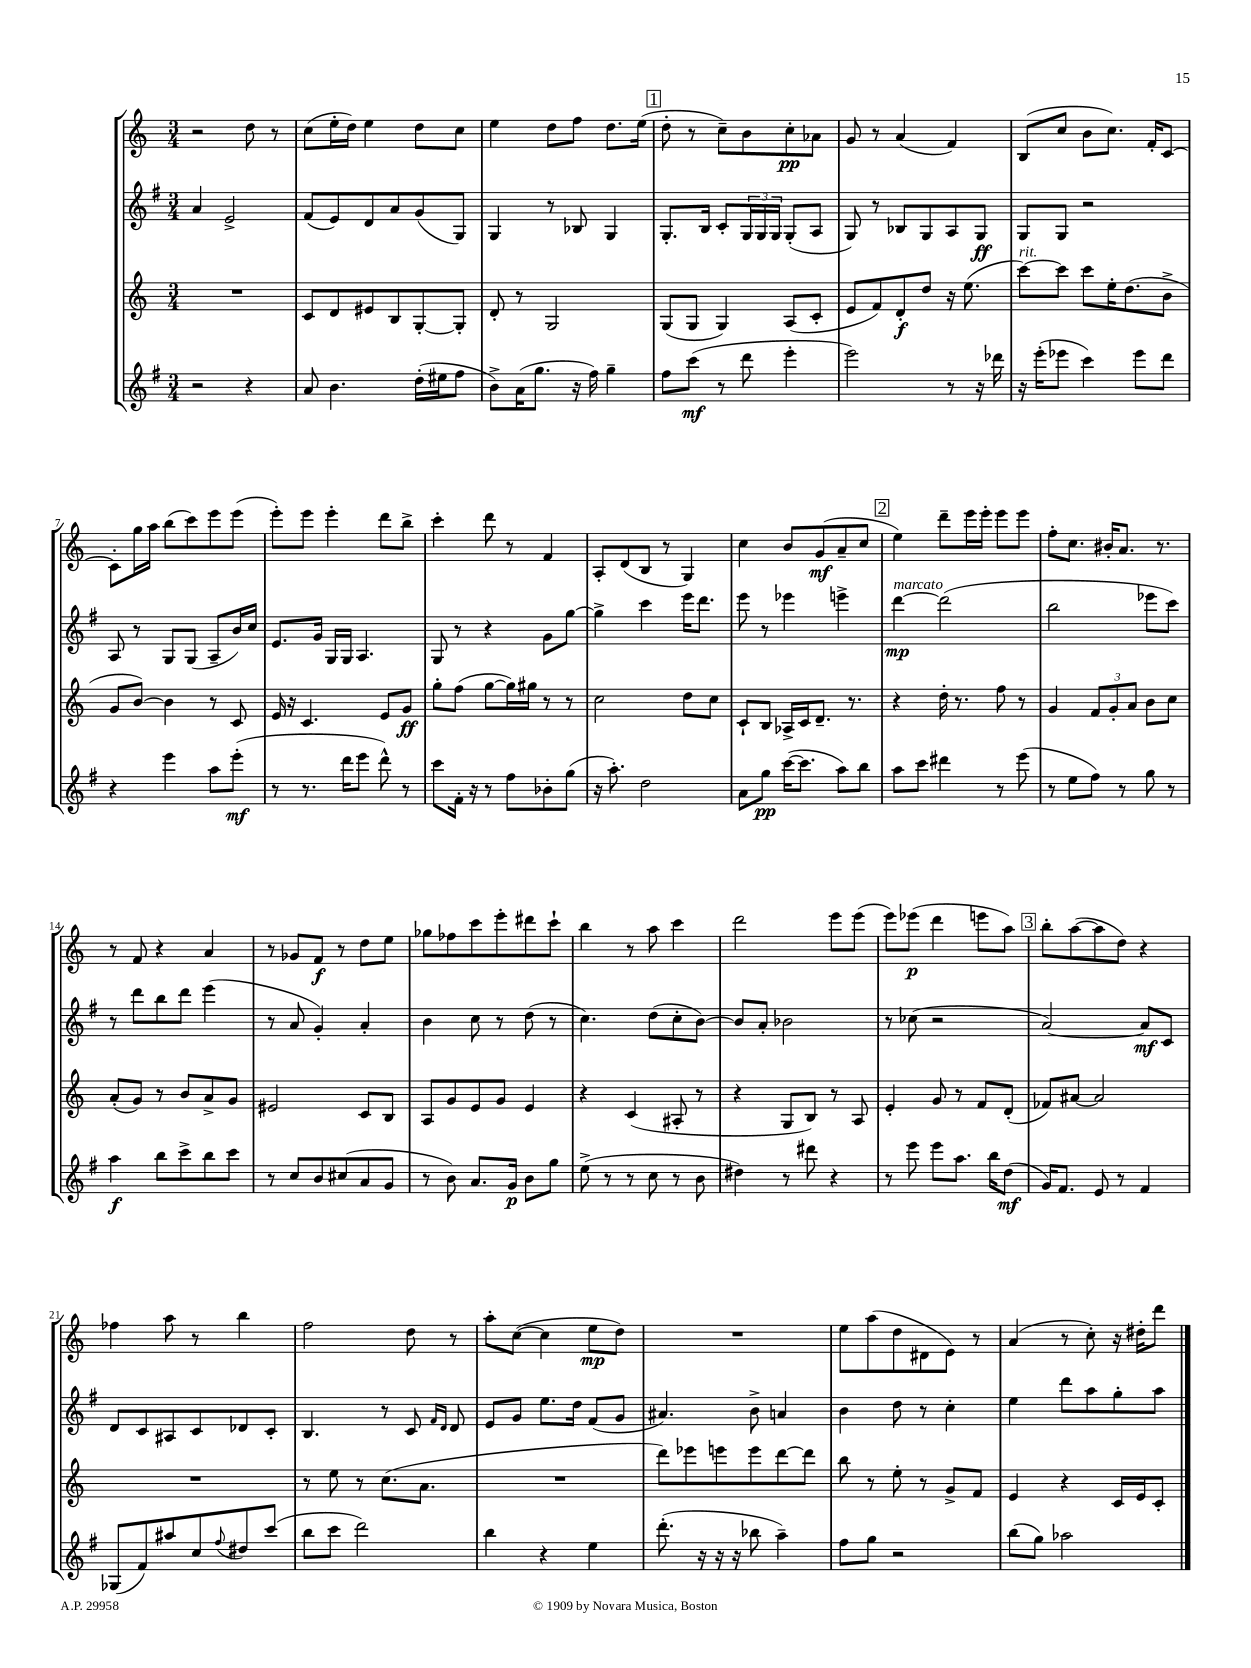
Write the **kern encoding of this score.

**kern	**kern	**kern	**kern
*staff4	*staff3	*staff2	*staff1
*clefG2	*clefG2	*clefG2	*clefG2
*k[f#]	*k[]	*k[f#]	*k[]
*M3/4	*M3/4	*M3/4	*M3/4
2r	2.r	4a	2r
.	.	2e^	.
4r	.	.	8dd
.	.	.	8r
=	=	=	=
8a	8c	(8f#	(8cc
4.b	8d	8e)	16ee'
.	.	.	16dd)
.	8e#	8d	4ee
.	8B	8a	.
(16dd'	[8G'	(8g	8dd
16ee#	.	.	.
8ff#	8G']	8G)	8cc
=	=	=	=
8b^)	8d'	4G	4ee
(16a	8r	.	.
8.gg	.	.	.
.	2G	8r	8dd
16r	.	8B-	8ff
16ff#)	.	.	.
4gg~	.	4G	8.dd
.	.	.	(16ee
=	=	=	=
8ff#	(8G	8.G'	8dd'
(8ccc	8G	.	8r
.	.	16B	.
8r	4G)	8c'	8cc~)
8ddd	.	24G	8b
.	.	24G	.
.	.	24G	.
4eee'	(8A	(8G'	8cc'
.	8c'	8A	8a-
=	=	=	=
2eee)	8e	8G)	8g
.	8f)	8r	8r
.	8d'	8B-	(4a
.	8dd	8G	.
8r	16r	8A	4f)
.	(8.ee	.	.
16r	.	8G	.
16ddd-	.	.	.
=	=	=	=
16r	[8ccc)	8G	(8B
(16eee'	.	.	.
8eee-	8ccc]	8G	8cc
4ccc)	8ccc	2r	8b
.	16ee'	.	8.cc)
.	(8.dd	.	.
8eee-	.	.	.
.	.	.	16f'
8ddd	8b^	.	[8c
=	=	=	=
4r	8g	8A	8c']
.	[8b)	8r	16gg
.	.	.	16aa
4eee	4b]	8G	(8bb
.	.	(8G	8ccc)
8aa	8r	8A~	8eee
(8eee'	8c	16b)	(8eee
.	.	16cc	.
=	=	=	=
8r	16e	8.e	8eee')
.	16r	.	.
8.r	4.c	.	8eee
.	.	16g	.
.	.	16G	4eee'
16ddd	.	16G	.
8eee	.	4.A	.
8ddd^^)	8e	.	8ddd
8r	8g	.	8bb^
=	=	=	=
8ccc	8gg'	8G	4ccc'
16f#'	(8ff	8r	.
16r	.	.	.
8r	[8gg	4r	8ddd
8ff#	16gg])	.	8r
.	16gg#	.	.
8b-'	8r	8g	4f
(8gg	8r	[8gg	.
=	=	=	=
16r	2cc	4gg^]	8A'
8.aa')	.	.	.
.	.	.	(8d
2dd	.	4ccc	8B
.	.	.	8r
.	8dd	16eee	4G)
.	.	8.ddd	.
.	8cc	.	.
=	=	=	=
8a	8c`	8eee	4cc
8gg	8B	8r	.
([16ccc	16A-^	4eee-	8b
8.ccc]	16c	.	.
.	8.d~	.	(8g
8aa)	.	4eee^	8a~
.	8.r	.	.
8bb	.	.	8cc
=	=	=	=
8aa	4r	[4ddd	4ee)
8ccc	.	.	.
4ddd#	16dd'	(2ddd]	8ddd~
.	8.r	.	.
.	.	.	16eee
.	.	.	16eee'
8r	8ff	.	8eee
(8eee	8r	.	8eee
=	=	=	=
8r	4g	2bb	8ff'
8ee	.	.	8.cc
8ff#)	12f	.	.
.	.	.	16b#'
.	12g'	.	.
8r	.	.	8.a
.	12a	.	.
8gg	8b	8eee-	.
.	.	.	8.r
8r	8cc	8ccc)	.
=	=	=	=
4aa	(8a'	8r	8r
.	8g)	8ddd	8f
8bb	8r	8bb	4r
8ccc^	8b	8ddd	.
8bb	8a^	(4eee	4a
8ccc	8g	.	.
=	=	=	=
8r	2e#	8r	8r
8cc	.	8a	8g-
8b	.	4g')	8f
(8cc#	.	.	8r
8a	8c	4a'	8dd
8g	8B	.	8ee
=	=	=	=
8r	8A	4b	8gg-
8b)	8g	.	8ff-
8.a	8e	8cc	8ccc
.	8g	8r	8eee'
16g	.	.	.
8b	4e	(8dd	8ddd#
8gg	.	8r	8ccc`
=	=	=	=
(8ee^	4r	4.cc)	4bb
8r	.	.	.
8r	(4c	.	8r
8cc	.	(8dd	8aa
8r	8A#'	8cc'	4ccc
8b	8r	[8b)	.
=	=	=	=
4dd#)	4r	8b]	2ddd
.	.	8a'	.
8r	8G	2b-	.
8ddd#	8B)	.	.
4r	8r	.	8eee
.	8A	.	(8eee
=	=	=	=
8r	4e'	8r	8eee)
8eee	.	(8cc-	(8eee-
8eee	8g	2r	4ddd
8.aa	8r	.	.
.	8f	.	8eee
16bb	.	.	.
(8dd	(8d'	.	8aa)
=	=	=	=
16g)	8f-)	[2a)	8bb'
8.f#	.	.	.
.	[8a#	.	([8aa
8e	2a#]	.	8aa]
8r	.	.	8dd)
4f#	.	8a]	4r
.	.	8c	.
=	=	=	=
(8G-	2.r	8d	4ff-
8f#)	.	8c	.
8aa#	.	8A#	8aa
8cc	.	8c	8r
8qqff#	.	.	.
8dd#	.	8d-	4bb
(8ccc	.	8c'	.
=	=	=	=
8bb	8r	4.B	2ff
8ccc	8ee	.	.
2ddd)	8r	.	.
.	(8.cc	8r	.
.	.	8c	8dd
.	8.a	.	.
.	.	16qqf#	.
.	.	16qqd	.
.	.	8d	8r
=	=	=	=
4bb	2.r	8e	8aa'
.	.	8g	([8cc
4r	.	8.ee	4cc]
.	.	16dd	.
4ee	.	(8f#	8ee
.	.	8g	8dd)
=	=	=	=
(8.ddd'	8ddd)	4.a#)	2.r
.	8eee-	.	.
16r	.	.	.
16r	8eee	.	.
16r	.	.	.
8bb-	8eee	8b^	.
4aa~)	[8ddd	4a	.
.	8ddd]	.	.
=	=	=	=
8ff#	8bb	4b	8ee
8gg	8r	.	(8aa
2r	8ee'	8dd	8dd
.	8r	8r	8d#
.	8g^	4cc'	8e)
.	8f	.	8r
=	=	=	=
(8bb	4e	4ee	(4a
8gg)	.	.	.
2aa-	4r	8ddd	8r
.	.	8aa	8cc')
.	16c	8gg'	16r
.	16e	.	16dd#'
.	8c'	8aa	8ddd
==	==	==	==
*-	*-	*-	*-
